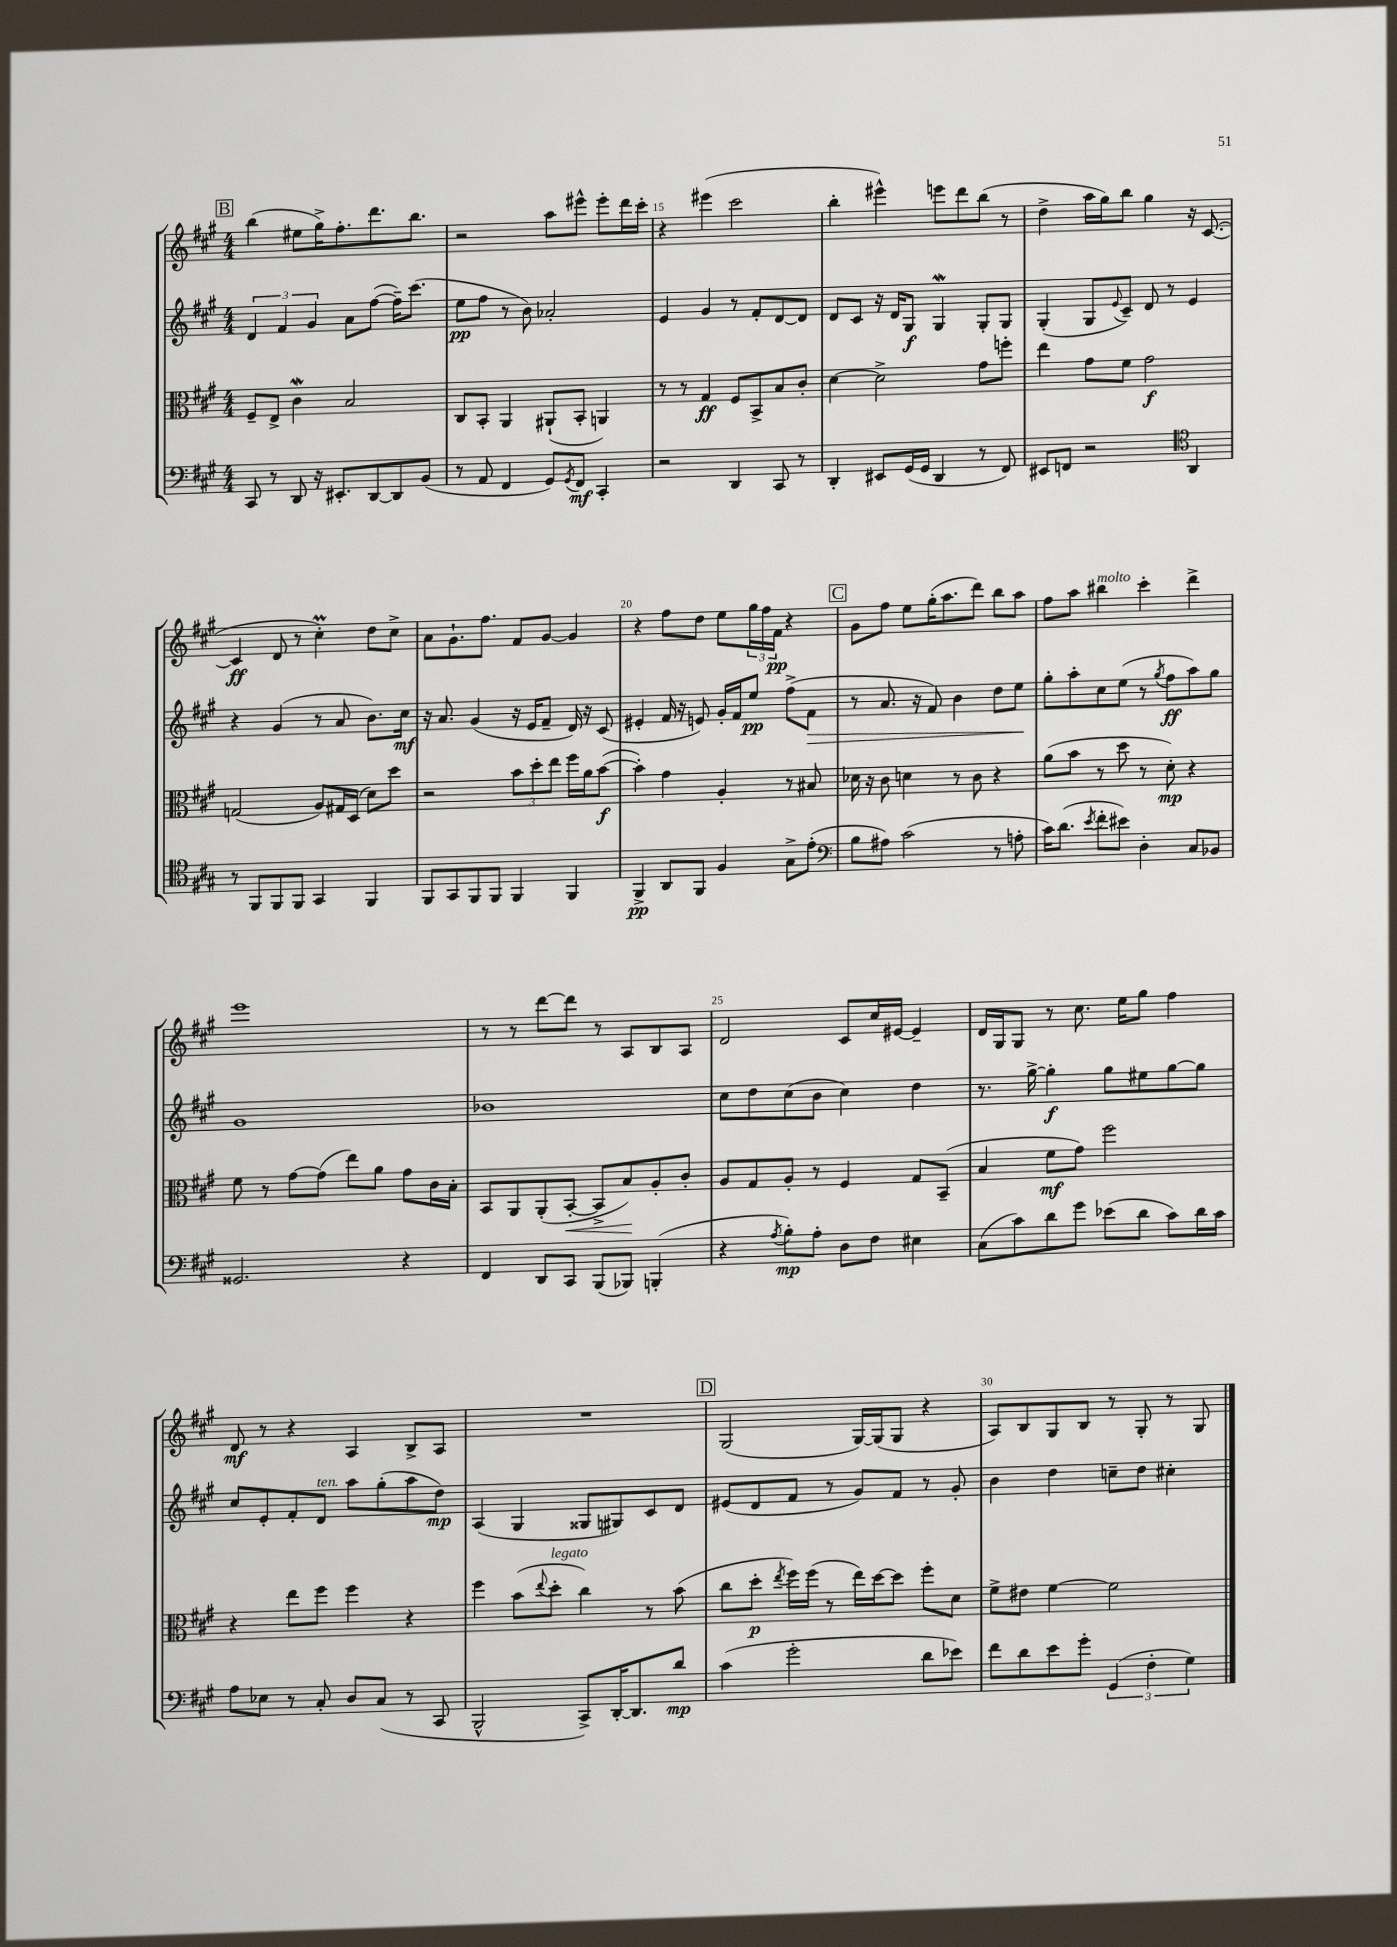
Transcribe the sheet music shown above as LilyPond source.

<<
\new StaffGroup <<
\new Staff = "s0" {
    \clef treble \key a \major \numericTimeSignature \time 4/4
    \mark \markup { \box "B" } b''4( eis''8 gis''16->) fis''8.-. d'''8. b''8. |
    r2 a''8 eis'''8-^ eis'''8-. d'''16 cis'''16-. |
    r4 eis'''4( cis'''2 |
    b''4-. eis'''4-^) e'''8 d'''8 b''8( r8 |
    d''4-> a''16 gis''16) b''8 gis''4 r16 cis'8.~( |
    cis'4\ff d'8 r8 cis''4-.\prall) d''8 cis''8-> |
    a'8 gis'8.-! fis''8. fis'8 gis'8~ gis'4 |
    r4 fis''8 d''8 e''8 \tuplet 3/2 { gis''16 fis''16 fis'16\pp } r4 |
    \mark \markup { \box "C" } gis'8 fis''8 e''8 gis''16-.( a''8. d'''8) b''8 a''8 |
    fis''8 a''8 bis''4^\markup { \italic "molto" } cis'''4-. d'''4-> |
    e'''1 |
    r8 r8 d'''8~ d'''8 r8 a8 b8 a8 |
    d'2 cis'8 cis''16 eis'16~ eis'4-- |
    d'16 gis16 gis8 r8 cis''8. e''16 gis''8 fis''4 |
    d'8\mf r8 r4 a4 b8-> a8 |
    R1 |
    \mark \markup { \box "D" } gis2( gis16~) gis16( gis8 r4 |
    a8) b8 gis8 b8 r8 gis8-. r8 gis8 \bar "|." |
}
\new Staff = "s1" {
    \clef treble \key a \major \numericTimeSignature \time 4/4
    \mark \markup { \box "B" } \tuplet 3/2 { d'4 fis'4 gis'4 } a'8 fis''8~( fis''16--) cis'''8.( |
    e''8\pp fis''8 r8 b'8) aes'2-. |
    e'4 gis'4 r8 fis'8-. d'8~ d'8 |
    d'8 cis'8 r16 d'16 gis8\f gis4\mordent gis8-. gis8 |
    gis4-.( gis8 \appoggiatura { e'8 } cis'8--) d'8 r8 e'4 |
    r4 gis'4( r8 a'8 b'8.) cis''16\mf |
    r16 a'8. gis'4( r16 e'16 fis'8-- d'16) r16 cis'8( |
    eis'4-. fis'16 r16 e'8) gis'16-. fis'16 e''8\pp fis''8->( fis'8\> |
    \mark \markup { \box "C" } r8 a'8. r16 fis'8) b'4 d''8 e''8\! |
    gis''8-. a''8-. cis''8 e''8( r8 \acciaccatura { gis''8 } fis''8\ff a''8) gis''8 |
    gis'1 |
    bes'1 |
    cis''8 d''8 cis''8( b'8 cis''4) d''4 |
    r8. gis''16~-> gis''4-.\f gis''8 eis''8 gis''8~ gis''8 |
    cis''8 e'8-. fis'8-. d'8^\markup { \italic "ten." } a''8 gis''8-.( a''8 d''8\mp) |
    a4( gis4 gisis8 gis8) cis'8 d'8 |
    \mark \markup { \box "D" } eis'8( d'8 fis'8 r8 gis'8) fis'8 r8 gis'8-. |
    b'4 d''4 c''8-- d''8 cis''4-. \bar "|." |
}
\new Staff = "s2" {
    \clef alto \key a \major \numericTimeSignature \time 4/4
    \mark \markup { \box "B" } fis8-- e8-> cis'4\mordent b2 |
    cis8 b,8-. a,4 ais,8-!( b,8-. a,4) |
    r8 r8 gis4\ff fis8 b,8-> b8 cis'8-. |
    d'4~ d'2-> gis'8 f''8-. |
    e''4 gis'8 fis'8 gis'2\f |
    g2( a8) gis16 d16( d'8) d''8 |
    r2 \tuplet 3/2 { b'8 d''8-. e''8 } fis''16 a'16 b'8~\f( |
    b'4-.) gis'4 a4-. r8 bis8 |
    \mark \markup { \box "C" } des'16 r16 cis'8 d'4 r8 cis'8 r4 |
    a'8( b'8 r8 d''8 r8 d'8-.\mp) r4 |
    fis'8 r8 gis'8~ gis'8( e''8) a'8 gis'8 cis'16 b16-. |
    b,8 a,8 a,8-.( b,8~-.\< b,8-> b8\!) a8-. cis'8-. |
    a8 gis8 a8-. r8 fis4 gis8 b,8--( |
    b4 fis'8\mf gis'8) fis''2 |
    r4 e''8 fis''8 fis''4 r4 |
    fis''4 b'8( \appoggiatura { e''8 } d''8-.^\markup { \italic "legato" } cis''4) r8 b'8( |
    \mark \markup { \box "D" } cis''8 d''8-.\p \acciaccatura { e''8 } fis''16) fis''16( r8 e''16) d''16~ d''8 fis''8-. d'8 |
    fis'8-> eis'8 fis'4~ fis'2 \bar "|." |
}
\new Staff = "s3" {
    \clef bass \key a \major \numericTimeSignature \time 4/4
    \mark \markup { \box "B" } cis,8 r8 d,8 r16 eis,8.-. d,8~ d,8 b,8( |
    r8 a,8 fis,4 gis,8) \acciaccatura { gis,8 } fis,8\mf cis,4-. |
    r2 d,4 cis,8 r8 |
    d,4-. eis,8 gis,16( gis,16 d,4 r8 fis,8) |
    eis,8 f,8 r2 \clef tenor a,4 |
    r8 fis,8 fis,8 fis,8 gis,4 fis,4 |
    fis,8 gis,8 fis,8 fis,8 fis,4 fis,4 |
    fis,4->\pp a,8 fis,8 fis4 gis8-> e'8-.( |
    \mark \markup { \box "C" } \clef bass b8 ais8) cis'2( r8 a8-. |
    cis'16) d'8.( \acciaccatura { e'8 } fis'8-. eis'8) d4-. cis8 bes,8 |
    gisis,2. r4 |
    fis,4 d,8 cis,8 b,,8( bes,,8) b,,4-.( |
    r4 \acciaccatura { a8 } b8-.\mp) a8-. d8 fis8 eis4 |
    cis8( cis'8) d'8 gis'8 ees'8( d'8 cis'8) d'16 cis'16 |
    a8 ees8 r8 cis8-. d8 cis8( r8 cis,8 |
    b,,2-^ cis,8->) d,16~-. d,8. d'8\mp |
    \mark \markup { \box "D" } cis'4( gis'2-. d'8 ees'8) |
    fis'8 d'8 e'8 gis'8-. \tuplet 3/2 { gis,4( fis4-. gis4) } \bar "|." |
}
>>
>>
\layout { \context { \Score currentBarNumber = #13 \override BarNumber.break-visibility = ##(#f #t #t) barNumberVisibility = #(every-nth-bar-number-visible 5) } }
